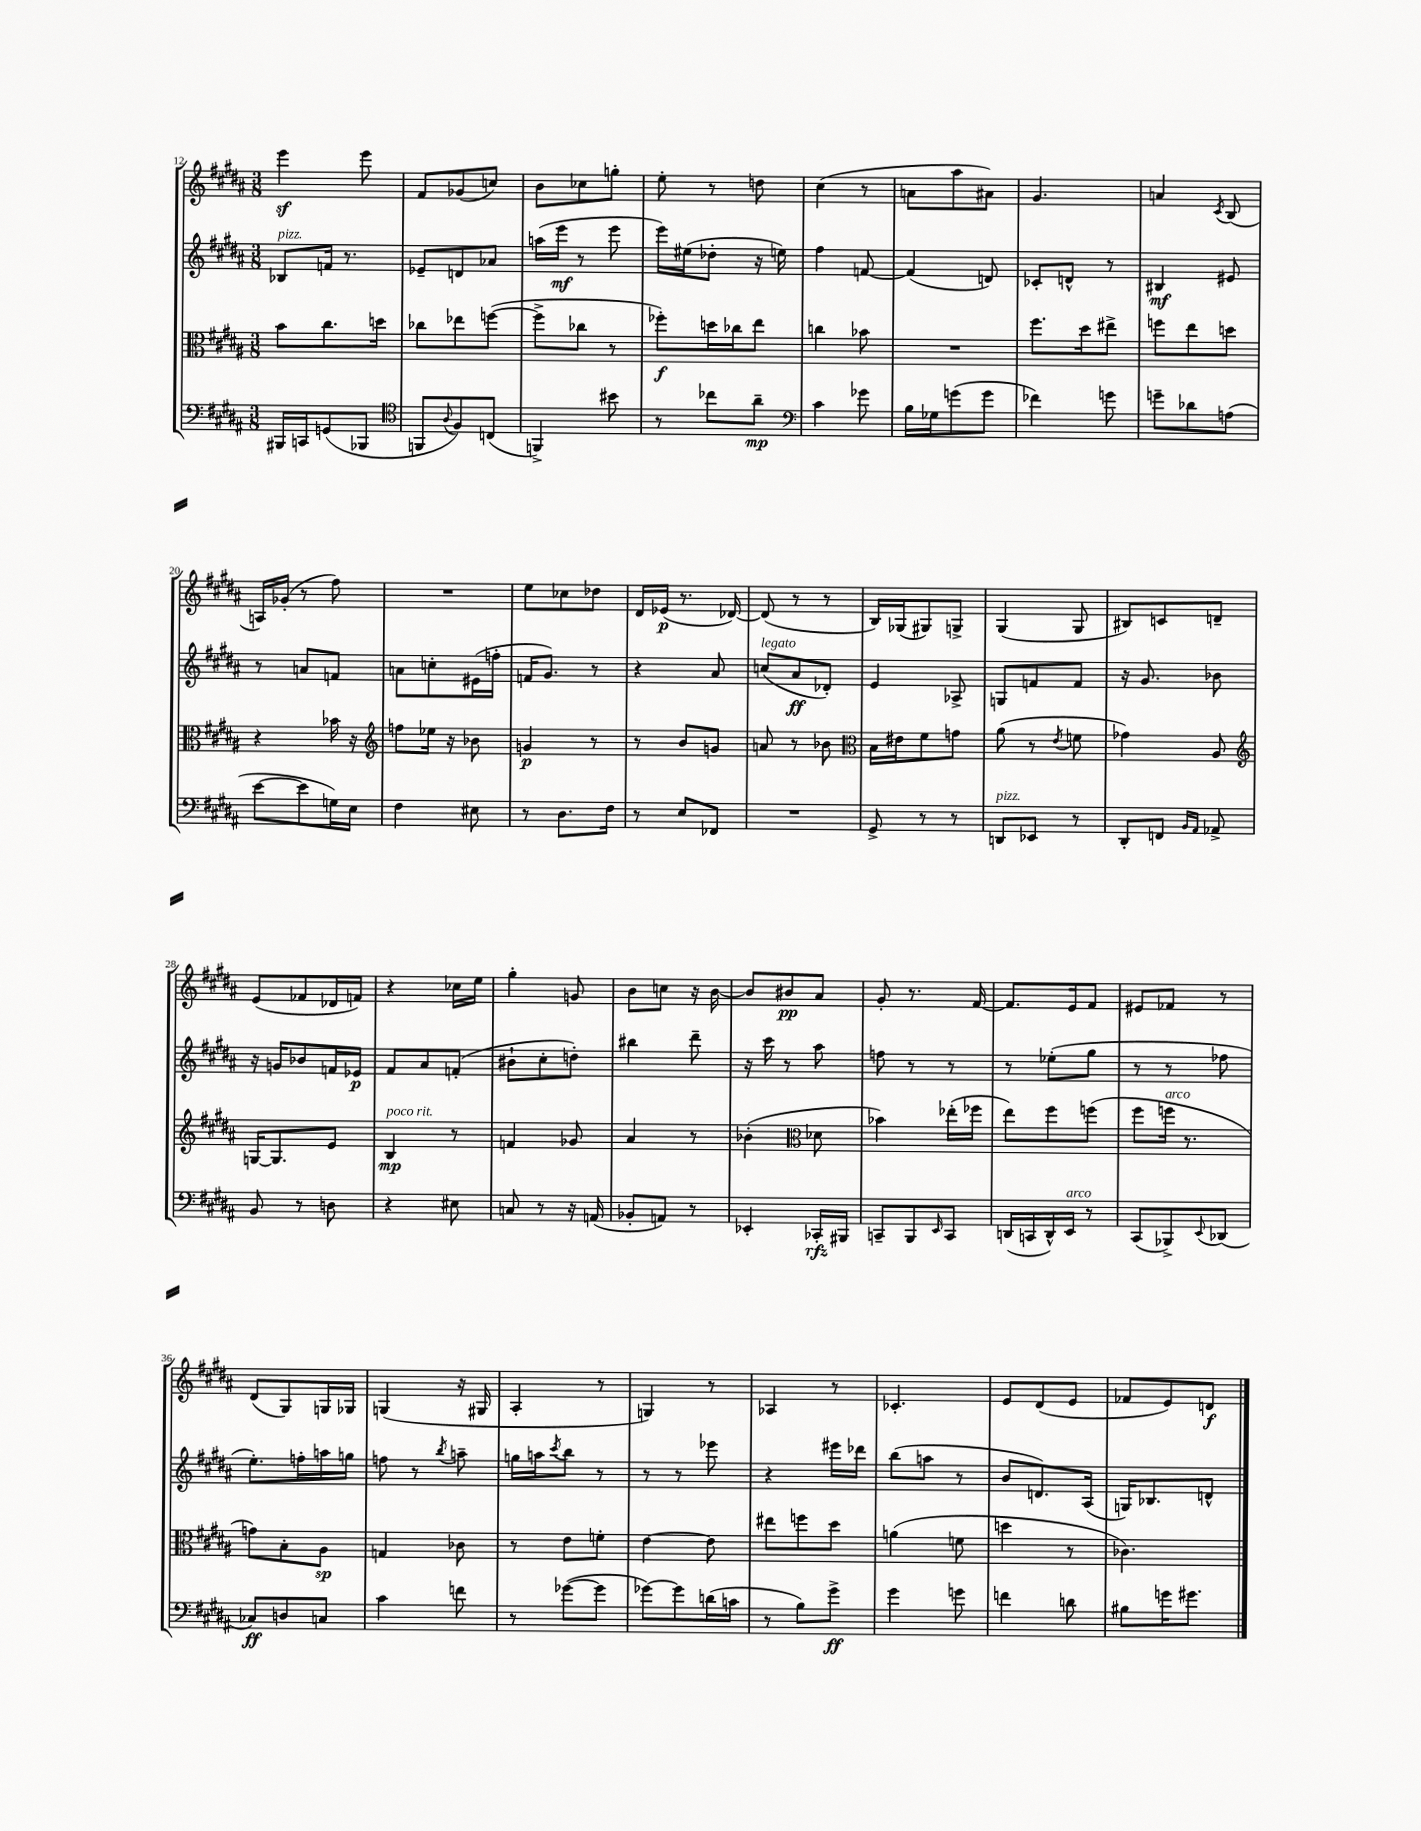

**kern	**dynam	**kern	**dynam	**kern	**dynam	**kern	**dynam
*part4	*part4	*part3	*part3	*part2	*part2	*part1	*part1
*staff4	*staff4	*staff3	*staff3	*staff2	*staff2	*staff1	*staff1
*clefF4	*	*clefC3	*	*clefG2	*	*clefG2	*
*k[f#c#g#d#a#]	*	*k[f#c#g#d#a#]	*	*k[f#c#g#d#a#]	*	*k[f#c#g#d#a#]	*
*M3/8	*	*M3/8	*	*M3/8	*	*M3/8	*
=12	=12	=12	=12	=12	=12	=12	=12
!	!	!	!	!LO:TX:a:i:t=pizz.	!	!	!
16BBB#X/LL	.	8b\L	.	8B-X/L	.	4eeez\	.
16CCn/J	.	.	.	.	.	.	.
(8GGn/	.	8.cc#\	.	16fn/Jk	.	.	.
.	.	.	.	8.r	.	.	.
8BBB-X/J	.	.	.	.	.	8eee\	.
.	.	16ddn\Jk	.	.	.	.	.
=13	=13	=13	=13	=13	=13	=13	=13
*clefC4	*	*	*	*	*	*	*
8FFn/L	.	8cc-X\L	.	8e-X~/L	.	8f#/L	.
8qqA#/	.	.	.	.	.	.	.
8F#/)	.	8ee-X\	.	8dn/	.	(8g-X/	.
(8Cn/J	.	([8ffn\J	.	8a-X/J	.	8ccn/J)	.
=14	=14	=14	=14	=14	=14	=14	=14
4FFn^/)	.	8ff^\L]	.	(16aan\LL	.	8b\L	.
.	.	.	.	16eee\JJ	mf	.	.
.	.	8cc-X\J	.	8r	.	8cc-X\	.
8b#X\	.	8r	.	8eee\	.	8ggn'\J	.
=15	=15	=15	=15	=15	=15	=15	=15
8r	.	8ff-X'\L)	f	16eee\LL)	.	8ee'\	.
.	.	.	.	(16ee#X\J	.	.	.
8cc-X\L	.	16ddn\L	.	8dd-X'\J	.	8r	.
.	.	16cc-X\J	.	.	.	.	.
8a#~\J	mp	8ee\J	.	16r	.	8ddn\	.
.	.	.	.	16een\)	.	.	.
=16	=16	=16	=16	=16	=16	=16	=16
*clefF4	*	*	*	*	*	*	*
4c#\	.	4ccn\	.	4ff#\	.	(4cc#\	.
8g-X\	.	8b-X\	.	[8fn/	.	8r	.
=17	=17	=17	=17	=17	=17	=17	=17
16B\LL	.	4.r	.	(4f/]	.	8an\L	.
16G-X\J	.	.	.	.	.	.	.
(8gn\	.	.	.	.	.	8aa#\	.
8g\J	.	.	.	8dn/)	.	8a#X\J)	.
=18	=18	=18	=18	=18	=18	=18	=18
4f-X\)	.	8.ff#\L	.	8c-X'/L	.	4.g#/	.
.	.	.	.	8dn^^/J	.	.	.
.	.	16dd#\k	.	.	.	.	.
8gn\	.	8ee#X^\J	.	8r	.	.	.
=19	=19	=19	=19	=19	=19	=19	=19
8gn~\L	.	8ffn\L	.	4B#X/	mf	4an/	.
8d-X\	.	8ee\	.	.	.	.	.
.	.	.	.	.	.	8qc#/	.
(8An\J	.	8ddn\J	.	8e#X/	.	(8B/	.
!!LO:LB:g=z
=20	=20	=20	=20	=20	=20	=20	=20
[8e\L	.	4r	.	8r	.	16An/LL)	.
.	.	.	.	.	.	(16g-X'/JJ	.
8e\]	.	.	.	8an/L	.	8r	.
16Gn\L)	.	16b-X\	.	8fn/J	.	8ff#\)	.
16E\JJ	.	16r	.	.	.	.	.
=21	=21	=21	=21	=21	=21	=21	=21
*	*	*clefG2	*	*	*	*	*
4F#\	.	8ffn\L	.	8an\L	.	4.r	.
.	.	16ee-X\Jk	.	8ccn'\	.	.	.
.	.	16r	.	.	.	.	.
8E#X\	.	8b-X\	.	(16e#X\L	.	.	.
.	.	.	.	16ffn'\JJ	.	.	.
=22	=22	=22	=22	=22	=22	=22	=22
8r	.	4gn/	p	16fn/KL	.	8ee\L	.
.	.	.	.	8.g#/J)	.	.	.
8.D#\L	.	.	.	.	.	8cc-X\	.
.	.	8r	.	8r	.	8dd-X\J	.
16F#\Jk	.	.	.	.	.	.	.
=23	=23	=23	=23	=23	=23	=23	=23
8r	.	8r	.	4r	.	16d#/LL	.
.	.	.	.	.	.	(16e-X/JJ	p
8E/L	.	8b/L	.	.	.	8.r	.
8FF-X/J	.	8gn/J	.	8a#/	.	.	.
.	.	.	.	.	.	[16d-X/)	.
=24	=24	=24	=24	=24	=24	=24	=24
!	!	!	!	!LO:TX:a:i:t=legato	!	!	!
4.r	.	8an/	.	(8ccn/L	.	(8d-/]	.
.	.	8r	.	8a#/	ff	8r	.
.	.	8b-X\	.	8d-X'/J)	.	8r	.
=25	=25	=25	=25	=25	=25	=25	=25
*	*	*clefC3	*	*	*	*	*
8GG#^/	.	16B\LL	.	4e/	.	16B/LL)	.
.	.	16e#X\J	.	.	.	(16G-X/J	.
8r	.	8f#\	.	.	.	8G#X/)	.
8r	.	8gn\J	.	8A-X^/	.	8Gn^/J	.
=26	=26	=26	=26	=26	=26	=26	=26
!LO:TX:a:i:t=pizz.	!	!	!	!	!	!	!
8DDn/L	.	(8a#\	.	8Gn/L	.	(4G#/	.
8EE-X/J	.	8r	.	8fn/	.	.	.
.	.	8qe/	.	.	.	.	.
8r	.	8fn\	.	8f/J	.	8G#/	.
=27	=27	=27	=27	=27	=27	=27	=27
8DD#'/L	.	4g-X\)	.	16r	.	8B#X/L)	.
.	.	.	.	8.g#/	.	.	.
8FFn/J	.	.	.	.	.	8cn/	.
16qqBB/LL	.	.	.	.	.	.	.
16qqAA#/JJ	.	.	.	.	.	.	.
8AA-X^/	.	8A#/	.	8b-X\	.	8dn~/J	.
!!LO:LB:g=z
=28	=28	=28	=28	=28	=28	=28	=28
*	*	*clefG2	*	*	*	*	*
8BB/	.	[16Gn/KL	.	16r	.	(8e/L	.
.	.	8.G/]	.	16gn/KL	.	.	.
8r	.	.	.	8b-X/	.	8f-X/	.
8Dn\	.	8e/J	.	16fn/L	.	16d-X/L	.
.	.	.	.	16e-X/JJ	p	16fn/JJ)	.
=29	=29	=29	=29	=29	=29	=29	=29
!	!	!LO:TX:a:i:t=poco rit.	!	!	!	!	!
4r	.	4B/	mp	8f#/L	.	4r	.
.	.	.	.	8a#/	.	.	.
8E#X\	.	8r	.	(8fn'/J	.	16cc-X\LL	.
.	.	.	.	.	.	16ee\JJ	.
=30	=30	=30	=30	=30	=30	=30	=30
8Cn/	.	4fn/	.	8b#X`\L	.	4gg#'\	.
8r	.	.	.	8cc#'\	.	.	.
16r	.	8g-X/	.	8ddn'\J)	.	8gn/	.
(16AAn/	.	.	.	.	.	.	.
=31	=31	=31	=31	=31	=31	=31	=31
8BB-X'/L	.	4a#/	.	4bb#X\	.	8b\L	.
8AAn/J)	.	.	.	.	.	8ccn\J	.
8r	.	8r	.	8ddd#~\	.	16r	.
.	.	.	.	.	.	[16b\	.
=32	=32	=32	=32	=32	=32	=32	=32
4EE-X'/	.	(4b-X'\	.	16r	.	8b/L]	.
.	.	.	.	16ccc#\	.	.	.
.	.	.	.	8r	.	8b#X/	pp
*	*	*clefC3	*	*	*	*	*
16CC-X'/LL	rfz	8d-X\	.	8aa#\	.	8a#/J	.
16BBB#X/JJ	.	.	.	.	.	.	.
=33	=33	=33	=33	=33	=33	=33	=33
8CCn~/L	.	4b-X\)	.	8ffn\	.	8g#'/	.
8BBB/	.	.	.	8r	.	8.r	.
16qqEE/	.	.	.	.	.	.	.
8CC/J	.	(16ee-X'\LL	.	8r	.	.	.
.	.	16ff-X\JJ	.	.	.	[16f#/	.
=34	=34	=34	=34	=34	=34	=34	=34
(16DDn/LL	.	8ee\L)	.	8r	.	8.f#/L]	.
16CCn/	.	.	.	.	.	.	.
16DD^^/)	.	8ff#\	.	(8ee-X'\L	.	.	.
!LO:TX:a:i:t=arco	!	!	!	!	!	!	!
16EE/JJ	.	.	.	.	.	16e/k	.
8r	.	(8ffn\J	.	8gg#\J	.	8f#/J	.
=35	=35	=35	=35	=35	=35	=35	=35
(8CC#/L	.	8ff#\L	.	8r	.	8e#X/L	.
!	!	!LO:TX:a:i:t=arco	!	!	!	!	!
8BBB-X^/)	.	16ffn\Jk	.	8r	.	8f-X/J	.
.	.	8.r	.	.	.	.	.
8qqEE/	.	.	.	.	.	.	.
(8DD-X/J	.	.	.	8ff-X\	.	8r	.
!!LO:LB:g=z
=36	=36	=36	=36	=36	=36	=36	=36
8C-X/L)	ff	8gn\L)	.	8.ee'\L)	.	(8d#/L	.
8Dn/	.	8B'\	.	.	.	8G#/)	.
.	.	.	.	16ffn'\L	.	.	.
8Cn/J	.	8A#\J	sp	16aan\	.	16Gn/L	.
.	.	.	.	16ggn\JJ	.	16G-X/JJ	.
=37	=37	=37	=37	=37	=37	=37	=37
4c#\	.	4Gn/	.	8ffn\	.	(4Gn/	.
.	.	.	.	8r	.	.	.
.	.	.	.	8qbb/	.	.	.
8fn\	.	8c-X\	.	8aan~\	.	16r	.
.	.	.	.	.	.	16G#X/	.
=38	=38	=38	=38	=38	=38	=38	=38
8r	.	8r	.	16ggn\LL	.	4A#'/	.
.	.	.	.	16aan\J	.	.	.
.	.	.	.	8qccc#/	.	.	.
([8g-X\L	.	8e\L	.	8bb\J	.	.	.
8g-\J]	.	8fn'\J	.	8r	.	8r	.
=39	=39	=39	=39	=39	=39	=39	=39
[8g-X\L)	.	[4e\	.	8r	.	4Gn/)	.
8g-\]	.	.	.	8r	.	.	.
(16dn\L	.	8e\]	.	8eee-X\	.	8r	.
16cn\JJ	.	.	.	.	.	.	.
=40	=40	=40	=40	=40	=40	=40	=40
8r	.	8ee#X\L	.	4r	.	4A-X/	.
8B\L)	.	8ffn\	.	.	.	.	.
8g#^\J	ff	8dd#\J	.	16eee#X\LL	.	8r	.
.	.	.	.	16ddd-X\JJ	.	.	.
=41	=41	=41	=41	=41	=41	=41	=41
4g#\	.	(4an\	.	(8bb\L	.	4.c-X'/	.
.	.	.	.	8aan\J	.	.	.
8gn\	.	8fn\	.	8r	.	.	.
=42	=42	=42	=42	=42	=42	=42	=42
4fn\	.	4ddn\	.	8b/L	.	8e/L	.
.	.	.	.	8.dn/)	.	(8d#/	.
8dn\	.	8r	.	.	.	8e/J	.
.	.	.	.	(16A#/Jk	.	.	.
=43	=43	=43	=43	=43	=43	=43	=43
8B#X\L	.	4.c-X\)	.	16Gn/KL)	.	8f-X/L	.
.	.	.	.	8.B-X/	.	.	.
16gn\K	.	.	.	.	.	8e/)	.
8.g#X\J	.	.	.	.	.	.	.
.	.	.	.	8dn^^/J	.	8dn/J	f
==	==	==	==	==	==	==	==
*-	*-	*-	*-	*-	*-	*-	*-
